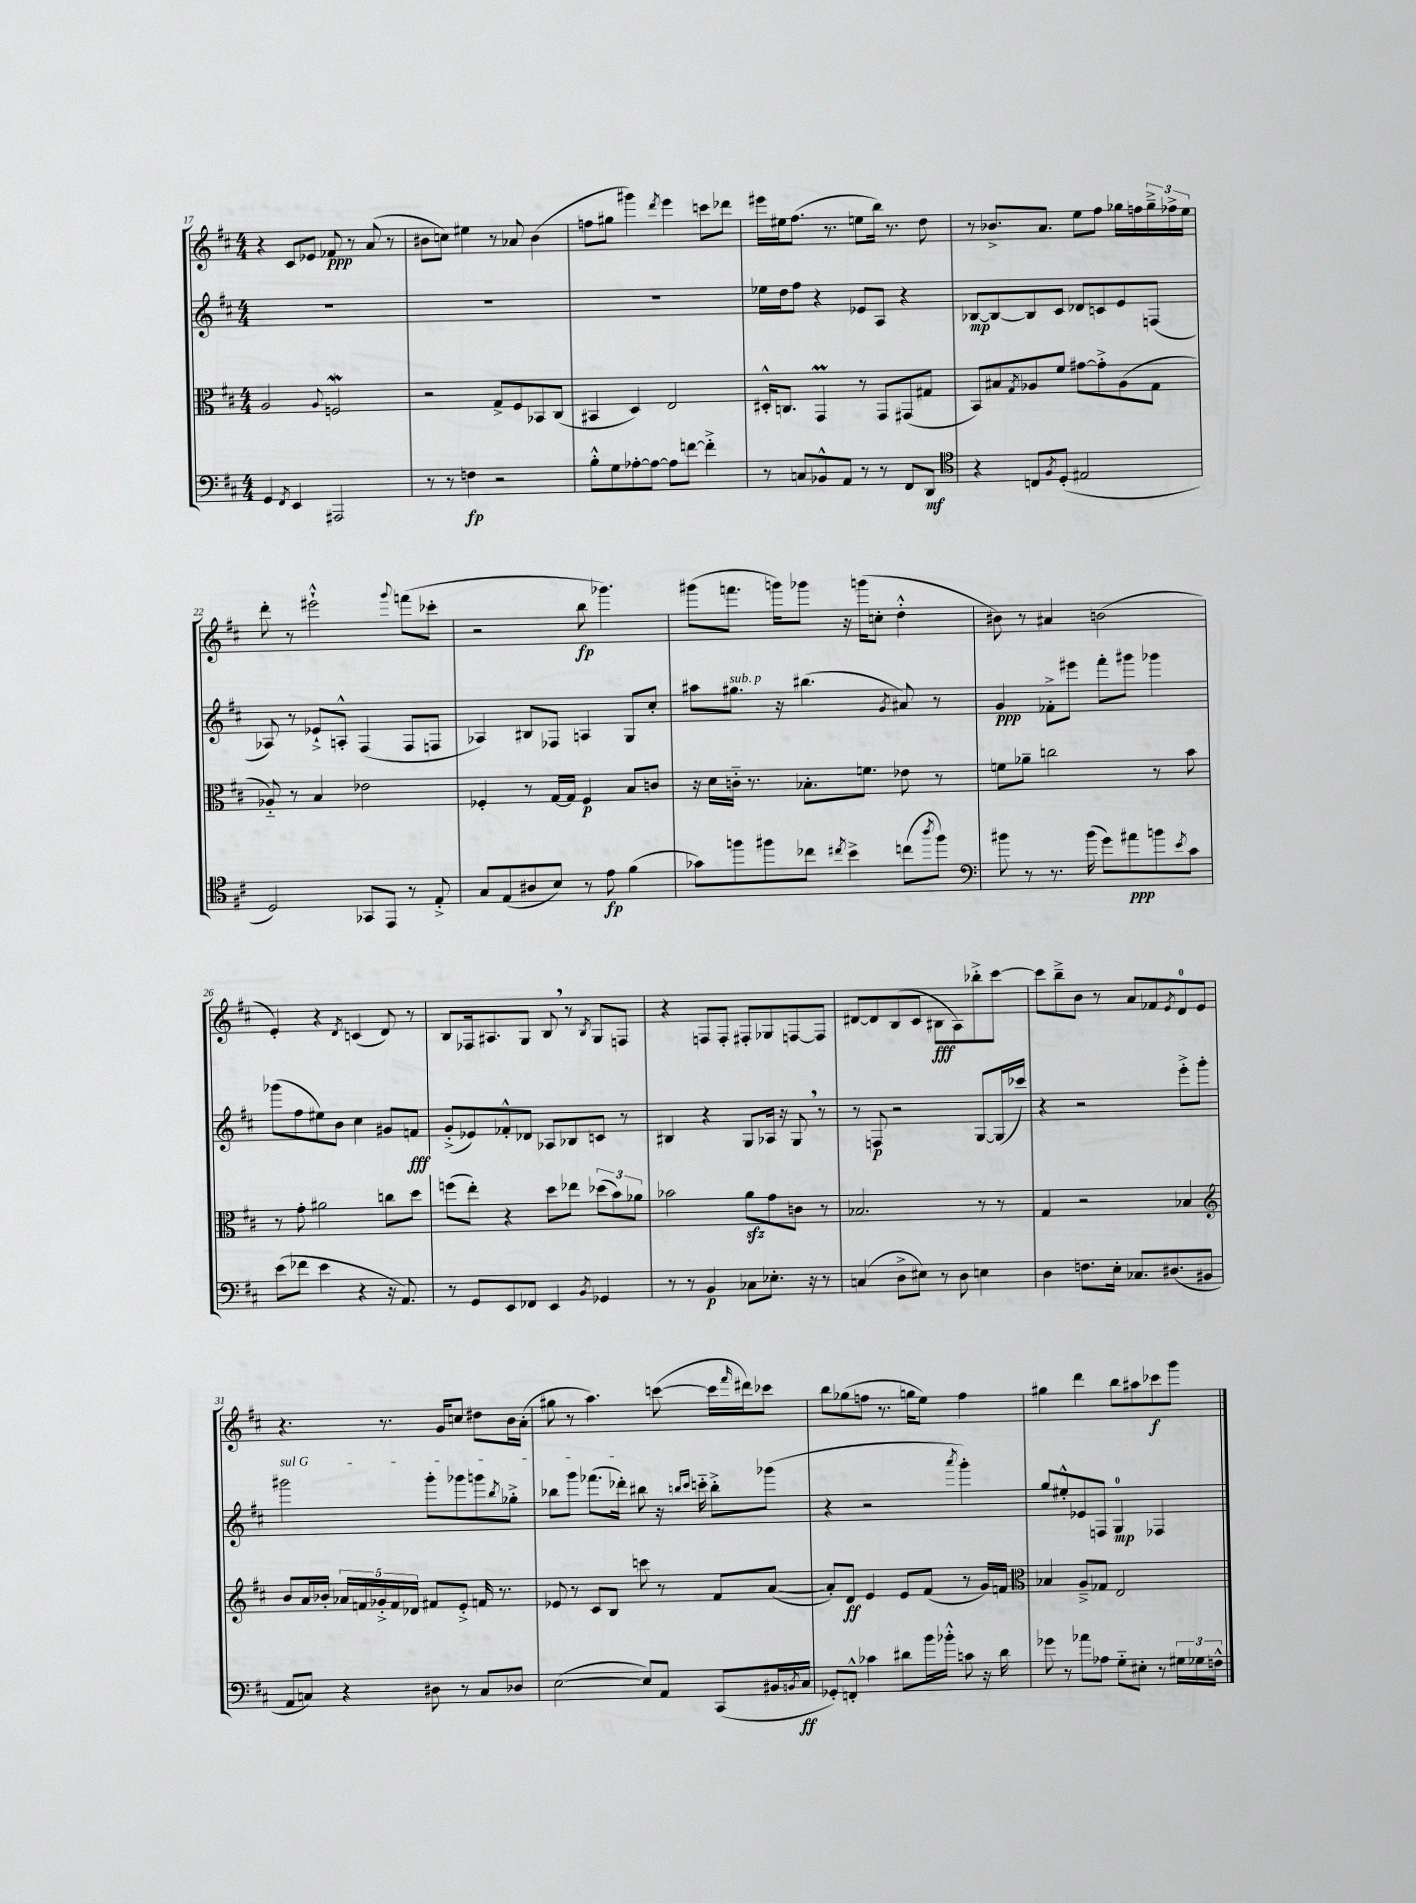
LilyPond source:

<<
\new StaffGroup <<
\new Staff = "s0" {
    \clef treble \key d \major \numericTimeSignature \time 4/4
    r4 cis'8 ees'8 fes'8\ppp r8 a'8( r8 |
    bis'8 c''8) eis''4 r8 aes'8 bis'4( |
    f''8 gis''8 gis'''4) \acciaccatura { d'''8 } e'''4 c'''8 des'''8 |
    eis'''16 eis''16 fis''8.( r8. e''8 b''16) r8. d''8 |
    r8 bes'8.-> a'8. e''8 fis''8 ges''16 f''16 \tuplet 3/2 { ges''16---> fes''16-> e''16 } |
    d'''8-. r8 eis'''2-!-^ \appoggiatura { g'''8 } f'''8( ces'''8-. |
    r2 b''8\fp ges'''4.) |
    gis'''8( f'''8. g'''16) ges'''8 r16 g'''16( c''8-. d''4-.-^ |
    bis'8) r8 ais'4 b'2( |
    e'4-.) r4 \acciaccatura { d'8 } c'4( d'8) r8 |
    b8 fes16 ais8. g8 b8 \breathe r8 \acciaccatura { b8 } g8 f8 |
    r4 f8 f8-. fis8-. ges8 f8~ f8 |
    dis'8~ dis'8 b8( cis'8 bis8\fff a8) bes''8-.-> cis'''8~ |
    cis'''8 b''8---> b'8 r8 a'8 fes'8 \acciaccatura { e'8 } d'8-0 e'8 |
    r4. r8. g'16 c''8 dis''8 b'16 a'16-.( |
    gis''8 r8 a''4.) c'''8~( c'''16 \grace { fis'''16 } dis'''16) ces'''8 |
    b''8 ges''8( f''8 r8. g''16 e''8) f''4 |
    gis''4 d'''4 b''8 ais''8 ces'''8\f g'''8 \bar "|." |
}
\new Staff = "s1" {
    \clef treble \key d \major \numericTimeSignature \time 4/4
    R1 |
    R1 |
    R1 |
    ees''16 d''16 fis''8 r4 ees'8 a8 r4 |
    bes8~\mp bes8~ bes8 cis'8 des'8 c'8 e'8 f8( |
    aes8) r8 ees'8-!-> a8-.-^ fis4( fis8 f8 |
    aes4) bis8 fes8 a4 g8 cis''8-. |
    ais''8 gis''8.^\markup { \italic "sub. p" } r16 bis''4.( \acciaccatura { g'8 } ais'8) r8 |
    g'4\ppp fes'8-.-> eis'''8 fis'''8-. gis'''8 ges'''4 |
    ges'''8( fis''8 eis''8) b'8 cis''4 gis'8 f'8\fff |
    g'8-.->( ees'8) fes'8-.-^ des'8 aes8 bes8 c'8 r8 |
    bis4 r4 g8 aes16 r16 g8 \breathe r8 |
    r8 f8\p r2 g8~ g16( ces'''16) |
    r4 r2 e'''8-.-> g'''8-. |
    \once \override TextSpanner.bound-details.left.text = \markup { \italic "sul G" } gis'''2\startTextSpan gis'''8-. ges'''8 g'''8 \acciaccatura { b''8 } ges''8-.-> |
    bes''8 g'''8 fes'''8.( des'''16-.) bis''8\stopTextSpan r16 \grace { b''16 cis'''16 } c'''16-_ b''8-.-> ges'''8( |
    r4 r2 \acciaccatura { a'''8 } g'''4-.) |
    g''8 eis''8-.-^ ees'8 f8 g4-0\mp fes4 \bar "|." |
}
\new Staff = "s2" {
    \clef alto \key d \major \numericTimeSignature \time 4/4
    a2 \appoggiatura { a8 } f2\mordent |
    r2 g8-> fis8 bes,8 cis8( |
    bis,4 d4) e2 |
    dis16-.-^ c8. g,4\prall r8 g,8 gis,8( gis8 |
    b,8) bis8 \acciaccatura { g8 } aes8 fis'8 gis'8~ gis'8-.-> aes8( g8 |
    aes8-_) r8 b4 ees'2 |
    fes4-. r8 g16~ g16 fes4\p b8 c'8 |
    r16 d'16 c'16-_ r8. bes8.-. f'8. ees'8 r8 |
    f'8 aes'8-- c''2 r8 b'8 |
    r8 g'8-. ais'2 c''8 d''8 |
    f''8( e''8-.) r4 d''8 ees''8 \tuplet 3/2 { des''8( b'8) aes'8 } |
    bes'2 a'8\sfz g'8 c'8 r8 |
    bes2. r8 r8 |
    g4 r2 bes4 |
    \clef treble b'8 a'16 bes'16-. \tuplet 5/4 { aes'16 f'16 ges'16-.-> f'16 des'16 } fis'8 e'8-.-> f'16 r8. |
    ees'8 r8 cis'8 b8 c'''8 r8 fis'8 a'8~( |
    a'8-.) d'8\ff e'4 e'8 fis'8( r8 g'16) f'16 |
    \clef alto bes4 a8---> ges8 e2 \bar "|." |
}
\new Staff = "s3" {
    \clef bass \key d \major \numericTimeSignature \time 4/4
    g,4 \acciaccatura { fis,8 } e,4 ais,,2 |
    r8 r8 f4\fp r2 |
    b8-.-^ g8 aes8~-. aes8~ aes8 f'8~ f'4-.-> |
    r8 c8 bes,8-^ a,8 r8 r8 fis,8 d,8\mf |
    \clef tenor r4 c8 \acciaccatura { fis8 } d8-.( eis2 |
    d2) ges,8 e,8 r8 e8-.-> |
    g8 e8( ais8 b8) r8 e'8\fp fis'4( |
    ges'8) f''8 fis''8 ces''8 \acciaccatura { cis''8 } b'4-> c''8( \acciaccatura { a''8 } fis''8) |
    \clef bass bis'8 r8 r8. bis'16( g'8) ais'8\ppp b'8 \acciaccatura { e'8 } cis'8 |
    e'8( fes'8 e'4 r4 r16 a,8.) |
    r8 g,8 e,8 fes,8 e,4 \acciaccatura { b,8 } ges,4 |
    r8 r8 b,4\p ces8 ees8.-. r16 r8 |
    c4( d8-> eis8) r8 d8 e4 |
    d4 f8. e16-. ces8. dis8.( bis,8 |
    a,8 c8) r4 dis8 r8 c8 des8 |
    e2~( e8) a,8 cis,8( bis,16 \acciaccatura { b,8 } cis16\ff |
    ges,8-.) f,8-.-^ ces'4 dis'8 b'16 bes'16-.-^ c'8 r16 dis'16 |
    ges'8 r8 aes'8 aes8 g8-_ eis8-. r8 \tuplet 3/2 { gis16 ges16 f16-^ } \bar "|." |
}
>>
>>
\layout { \context { \Score currentBarNumber = #17 } }
